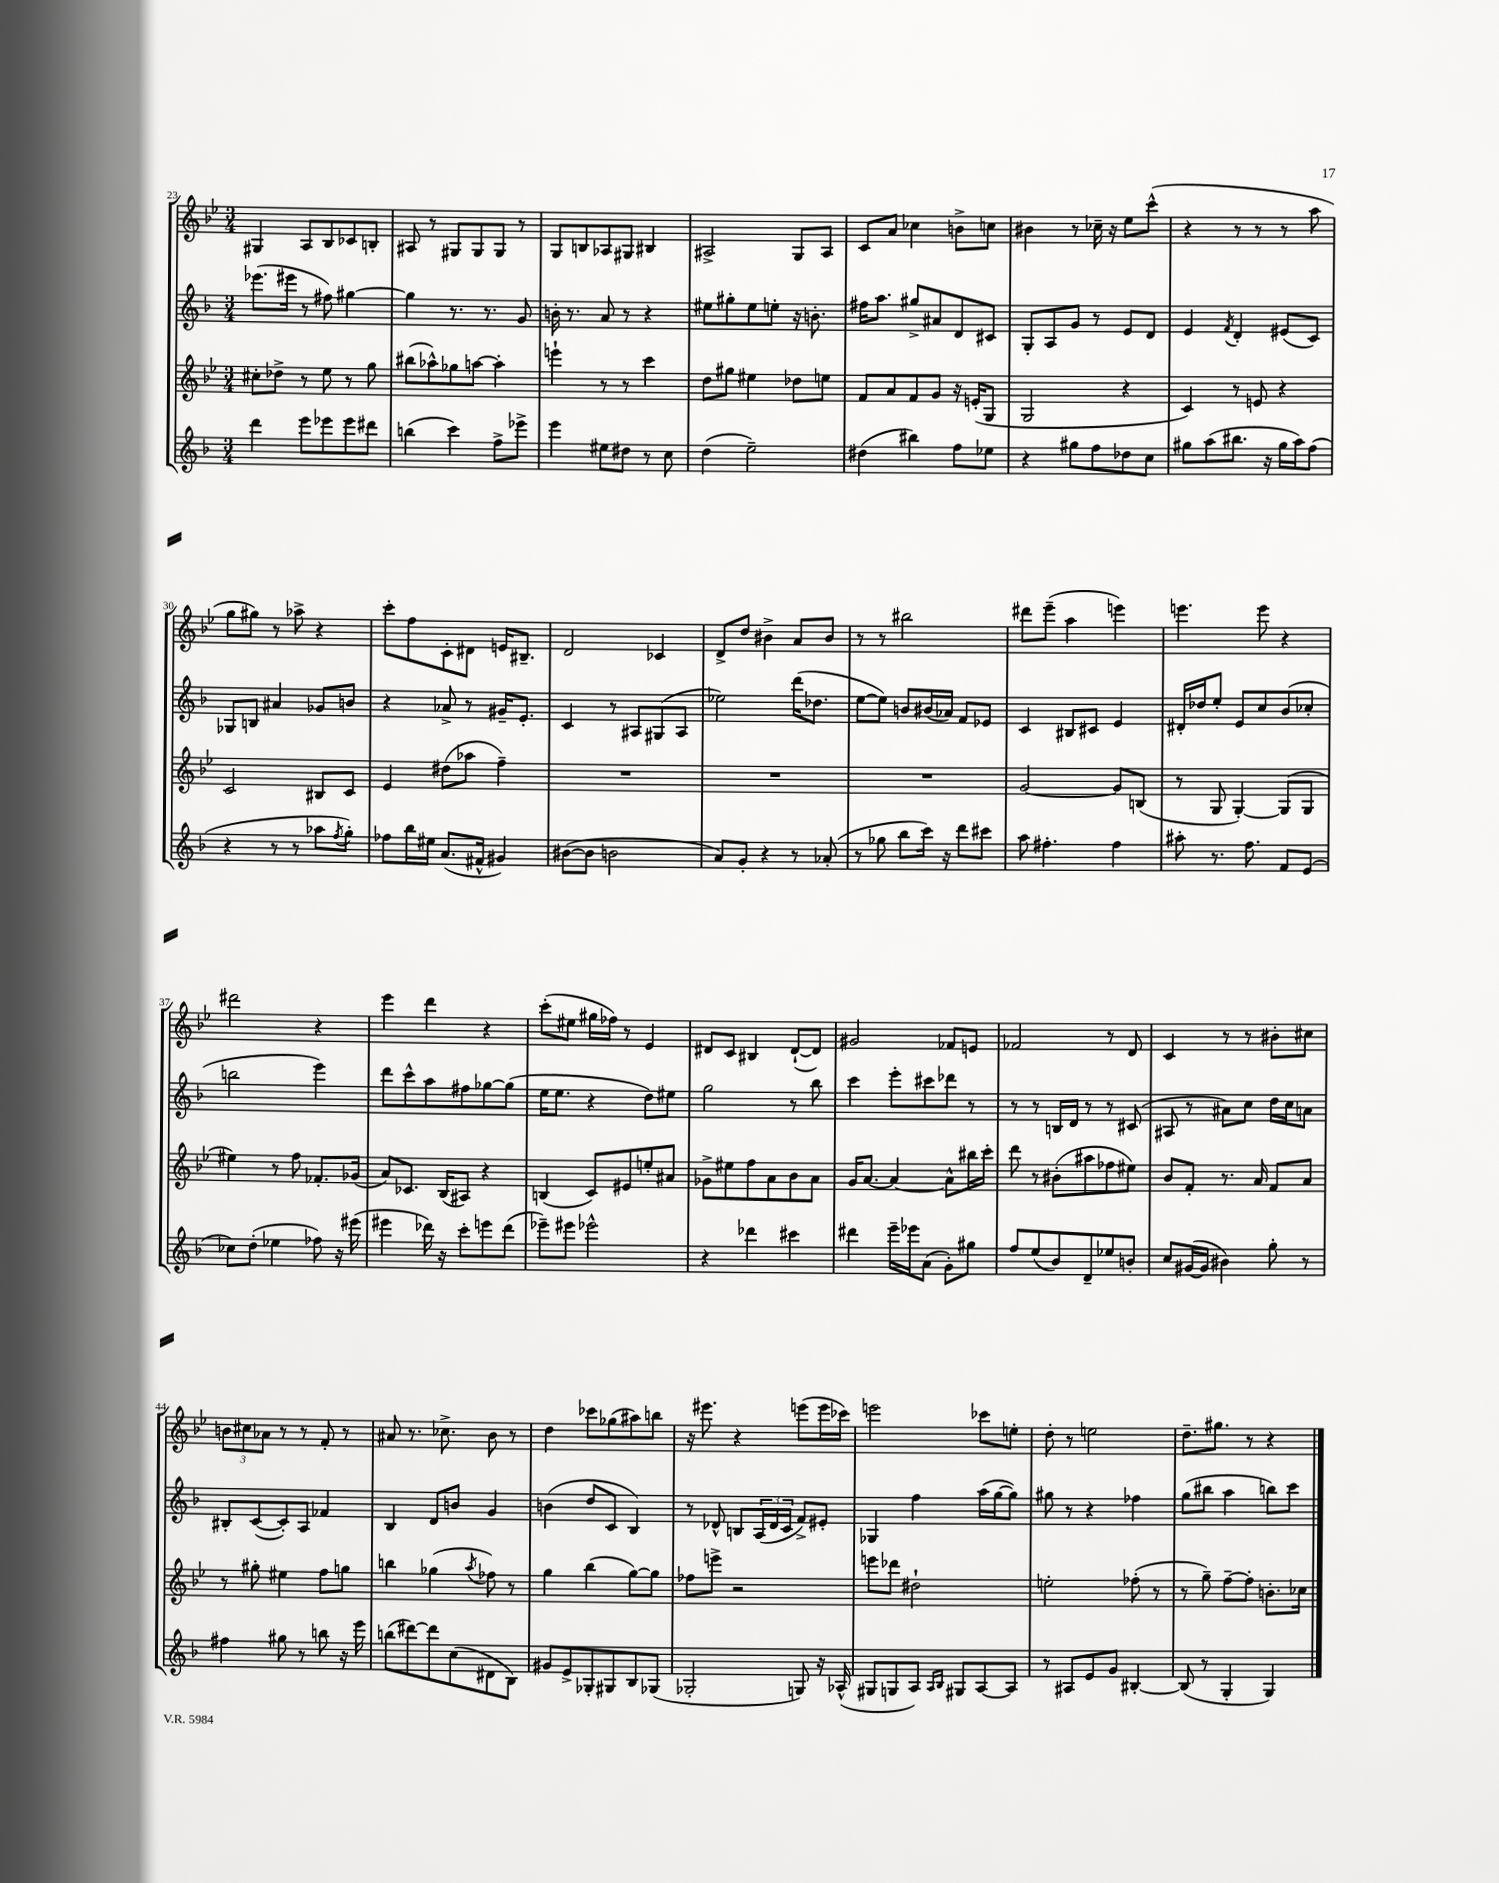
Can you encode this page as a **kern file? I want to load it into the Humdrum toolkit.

**kern	**kern	**kern	**kern
*staff4	*staff3	*staff2	*staff1
*clefG2	*clefG2	*clefG2	*clefG2
*k[b-]	*k[b-e-]	*k[b-]	*k[b-e-]
*M3/4	*M3/4	*M3/4	*M3/4
4ddd\	8cc#'\L	(8.eee-\L	4G#/
.	8dd-^\J	.	.
.	.	16eee#\Jk	.
8eee\L	8r	8r	8A/L
8eee-\	8ee-\	8ff#\)	8B-/
8eee-\	8r	[4gg#\	8c-/
8ddd#\J	8gg\	.	8B'/J
=	=	=	=
(4bb\	(8bb#\L	4gg#\]	8A#/
.	8aa-^^\)	.	8r
4ccc\)	8gg-\	8.r	8G#/L
.	[8aa\J	.	8G#/
.	.	8.r	.
8ff^\L	4aa'\]	.	8G#/J
8eee-^\J	.	8g/	8r
=	=	=	=
4eee\	4eee`\	16b'\	8G/L
.	.	8.r	.
.	.	.	8B/
8ee#\L	8r	8a/	8A-/
8dd#\J	8r	8r	8G#/J
8r	4ccc\	4r	4B#/
8cc\	.	.	.
=	=	=	=
(4dd\	8dd\L	8ee#\L	2A#^/
.	8gg#\J	8gg#'\	.
2ee~\)	4ee#\	8ee#\	.
.	.	8ee'\J	.
.	8dd-\L	16r	8G/L
.	.	8.b'\	.
.	8ee\J	.	8A#/J
=	=	=	=
(4dd#\	8f/L	16ff#\LK	8c/L
.	.	8.aa\J	.
.	8a/	.	8a/J
4bb#\)	8f/	8gg#^/L	4cc-\
.	8g/J	8a#/	.
8ff\L	16r	8d/	8b^\L
.	(16e'/LK	.	.
8ee-\J	8G/J	8c#/J	8cc\J
=	=	=	=
4r	2G/	8G'/L	4b#\
.	.	8A/	.
8gg#\L	.	8g/J	8r
8ff\	.	8r	16cc-~\
.	.	.	16r
8dd-\	4r	8e/L	8ee-\L
8cc\J	.	8d/J	(8ccc^^\J
=	=	=	=
8gg#\L	4c/)	4e/	4r
(8aa\	.	.	.
.	.	8qf/	.
8.bb#\J	8r	4d'/	8r
.	8e/	.	8r
16r	.	.	.
16gg#\LL	4r	(8e#/L	8r
16aa\J)	.	.	.
(8ff\J	.	8c/J)	8aa\
=	=	=	=
4r	2c/	8G-/L	8gg\L
.	.	8B/J	8gg#\J)
8r	.	4a#/	8r
8r	.	.	8aa-^\
8aa-\L	8B#/L	8g-/L	4r
8qff/	.	.	.
8gg'\J)	8c/J	8b/J	.
=	=	=	=
8ff-\L	4e-/	4r	8ccc'\L
16bb-\L	.	.	8ff\
16ee#\JJ	.	.	.
(8.a/L	(8dd#\L	8a-^/	8c'\
.	8aa-\J	8r	8d#\J
16f#^^/Jk	.	.	.
4g#/)	4ff~\)	16g#~/LK	16e/LK
.	.	8.e'/J	8.B#~/J
=	=	=	=
([8b#\L	2.r	4c/	2d/
8b#\]J	.	.	.
2b\	.	8r	.
.	.	8A#/L	.
.	.	(8G#/	4c-/
.	.	8A#/J	.
=	=	=	=
8a/L)	2.r	2ee-\)	8d^/L
8g'/J	.	.	8dd/J
4r	.	.	4b#^\
8r	.	(16ddd\LK	8a/L
.	.	8.dd-\J	.
(8a-'/	.	.	8b#/J
=	=	=	=
8r	2.r	[8ee\L	8r
8gg-\	.	8ee\]J)	8r
8bb-\L	.	8b/L	2bb#\
16ccc\Jk)	.	(16b#/L	.
16r	.	16a-/JJ)	.
8ddd\L	.	8f/L	.
8ccc#\J	.	8e-/J	.
=	=	=	=
8aa\	[2g/	4c/	8ddd#\L
4.ff#'\	.	.	(8eee-~\J
.	.	8B#/L	4aa\
.	.	8c#/J	.
4ff#\	8g/]L	4e/	4eee\)
.	(8B/J	.	.
=	=	=	=
8aa#'\	8r	16d#'/LL	4.eee\
.	.	16dd-/J	.
8.r	8G/	8ee'/J	.
.	[4G'/)	8e/L	.
8.ff\	.	.	.
.	.	8cc/	8eee\
8f/L	(8G/]L	(8b-/	4r
(8e/J	8G/J	8cc-'/J	.
=	=	=	=
8cc-\L)	4ee#\)	2bb\	2ddd#\
(8dd'\J	.	.	.
4ee-\	8r	.	.
.	8ff\	.	.
8ff-\)	8.f-'/L	4eee\)	4r
16r	.	.	.
(16eee#\	(16g-/Jk	.	.
=	=	=	=
4eee#\	8a/L)	8ddd\L	4eee-\
.	8.c-/J	8ccc^^\	.
16ddd-\)	.	8aa\	4ddd\
16r	(16B-/LK	.	.
8ccc'\L	8A#/J)	8ff#\	.
8eee\	4r	[8gg-\	4r
(8ddd-\J	.	(8gg-\]J	.
=	=	=	=
8eee-~\L)	(4B/	16ee\LK	(8ccc'\L
.	.	8.ee\J	.
8eee#\J	.	.	8ee#\J
2eee-^^\	8c/L)	4r	16gg#\LL
.	.	.	16ff-\JJ)
.	8e#/	.	8r
.	8ee'/	8dd\L)	4e-/
.	8a#/J	8ee#\J	.
=	=	=	=
4r	8g-^\L	2gg\	8d#/L
.	8ee#\	.	8c/J
4ddd-\	8ff\	.	4B#/
.	8a\	.	.
4ccc#\	8b-\	8r	([8d#`/L
.	8a\J	8bb-\	8d#/]J)
=	=	=	=
4ddd#\	16g/LK	4ccc\	2g#/
.	[8.a/J	.	.
16eee~\LL	4a/_	8eee'\L	.
16eee-\J	.	.	.
(8a\J	.	8ccc#\	.
8g'\L)	8a^^\]L	8ddd-\J	8f-/L
8gg#\J	16bb#\L	8r	8e/J
.	16ccc'\JJ	.	.
=	=	=	=
8ff/L	8ddd\	8r	2f-/
(8ee/	8r	8r	.
8b-/)	(8b#'\L	16B/LL	.
.	.	16d/JJ	.
8d~/	8aa#\	8r	.
8ee-/	8ff-\	8r	8r
8b'/J	8ee#\J)	(8c#/	8d/
=	=	=	=
8cc/L	8b-/L	8A#/	4c/
([16g#/L	8f'/J	8r	.
16g#/]JJ	.	.	.
4b#\)	8.r	8a#\L)	8r
.	.	8cc\J	8r
.	16a/	.	.
8gg'\	8f/L	16dd\LL	8b#'\L
.	.	16cc\J	.
8r	8a/J	8a\J	8cc#\J
=	=	=	=
4ff#\	8r	8B#'/L	12b\L
.	.	.	12cc#\
.	8gg#'\	([8c/	.
.	.	.	12a-\J
8gg#\	4ee#\	8c'/])	8r
8r	.	8A/J	8r
8bb\	8ff\L	4f-/	8f'/
16r	8gg\J	.	8r
16eee\	.	.	.
=	=	=	=
(8bb\L	4bb\	4B-/	8a#/
[8ddd#\)	.	.	8.r
8ddd#\]	(4gg-\	8d/L	.
.	.	.	8.cc-^\
(8cc\	.	8b/J	.
.	8qaa/	.	.
8d#\	8ff-\)	4g/	8b-\
8B-\J)	8r	.	8r
=	=	=	=
8g#/L	4gg\	(4b\	4dd\
8e^/	.	.	.
8G-'/	(4bb-\	8dd/L	8ccc-\L
8G#/	.	8c/J	(8gg-\
8B-/	[8gg\L)	4B-/)	8aa#\)
(8G-/J	8gg\]J	.	8bb\J
=	=	=	=
2G-'/	8ff-\L	8r	16r
.	.	.	8.eee#\
.	8eee^\J	8d-^^/	.
.	2r	8B/L	4r
.	.	(24A/L	.
.	.	24d-/	.
.	.	24c/JJ	.
8G/)	.	8f^/L)	(8eee\L
16r	.	8e#'/J	16eee\L
(16A-^^/	.	.	16ccc-\JJ)
=	=	=	=
8G#/L	8eee\L	4G-/	2eee\
8G/	8ddd-\J	.	.
8A/J)	2dd#`\	4ff\	.
16qqA/LL	.	.	.
16qqB-/JJ	.	.	.
8G#/L	.	.	.
[8A/	.	(16aa\LL	8ccc-\L
.	.	[16gg\J	.
8A/]J	.	8gg\]J)	8ee'\J
=	=	=	=
8r	2ee'\	8gg#\	8dd'\
8A#/L	.	8r	8r
8e/	.	4r	2ee\
8g/J	.	.	.
[4B#'/	(8ff-'\	4ff-\	.
.	8r	.	.
=	=	=	=
(8B#/]	8r	(8gg\L	8.dd~\L
8r	8gg~\)	8bb#\J	.
.	.	.	8.gg#\J
4G'/	[8ff~\L	4aa\	.
.	8ff'\]J	.	8r
4G/)	8.b'\L	8bb\L)	4r
.	.	8ccc\J	.
.	16cc-\Jk	.	.
==	==	==	==
*-	*-	*-	*-
